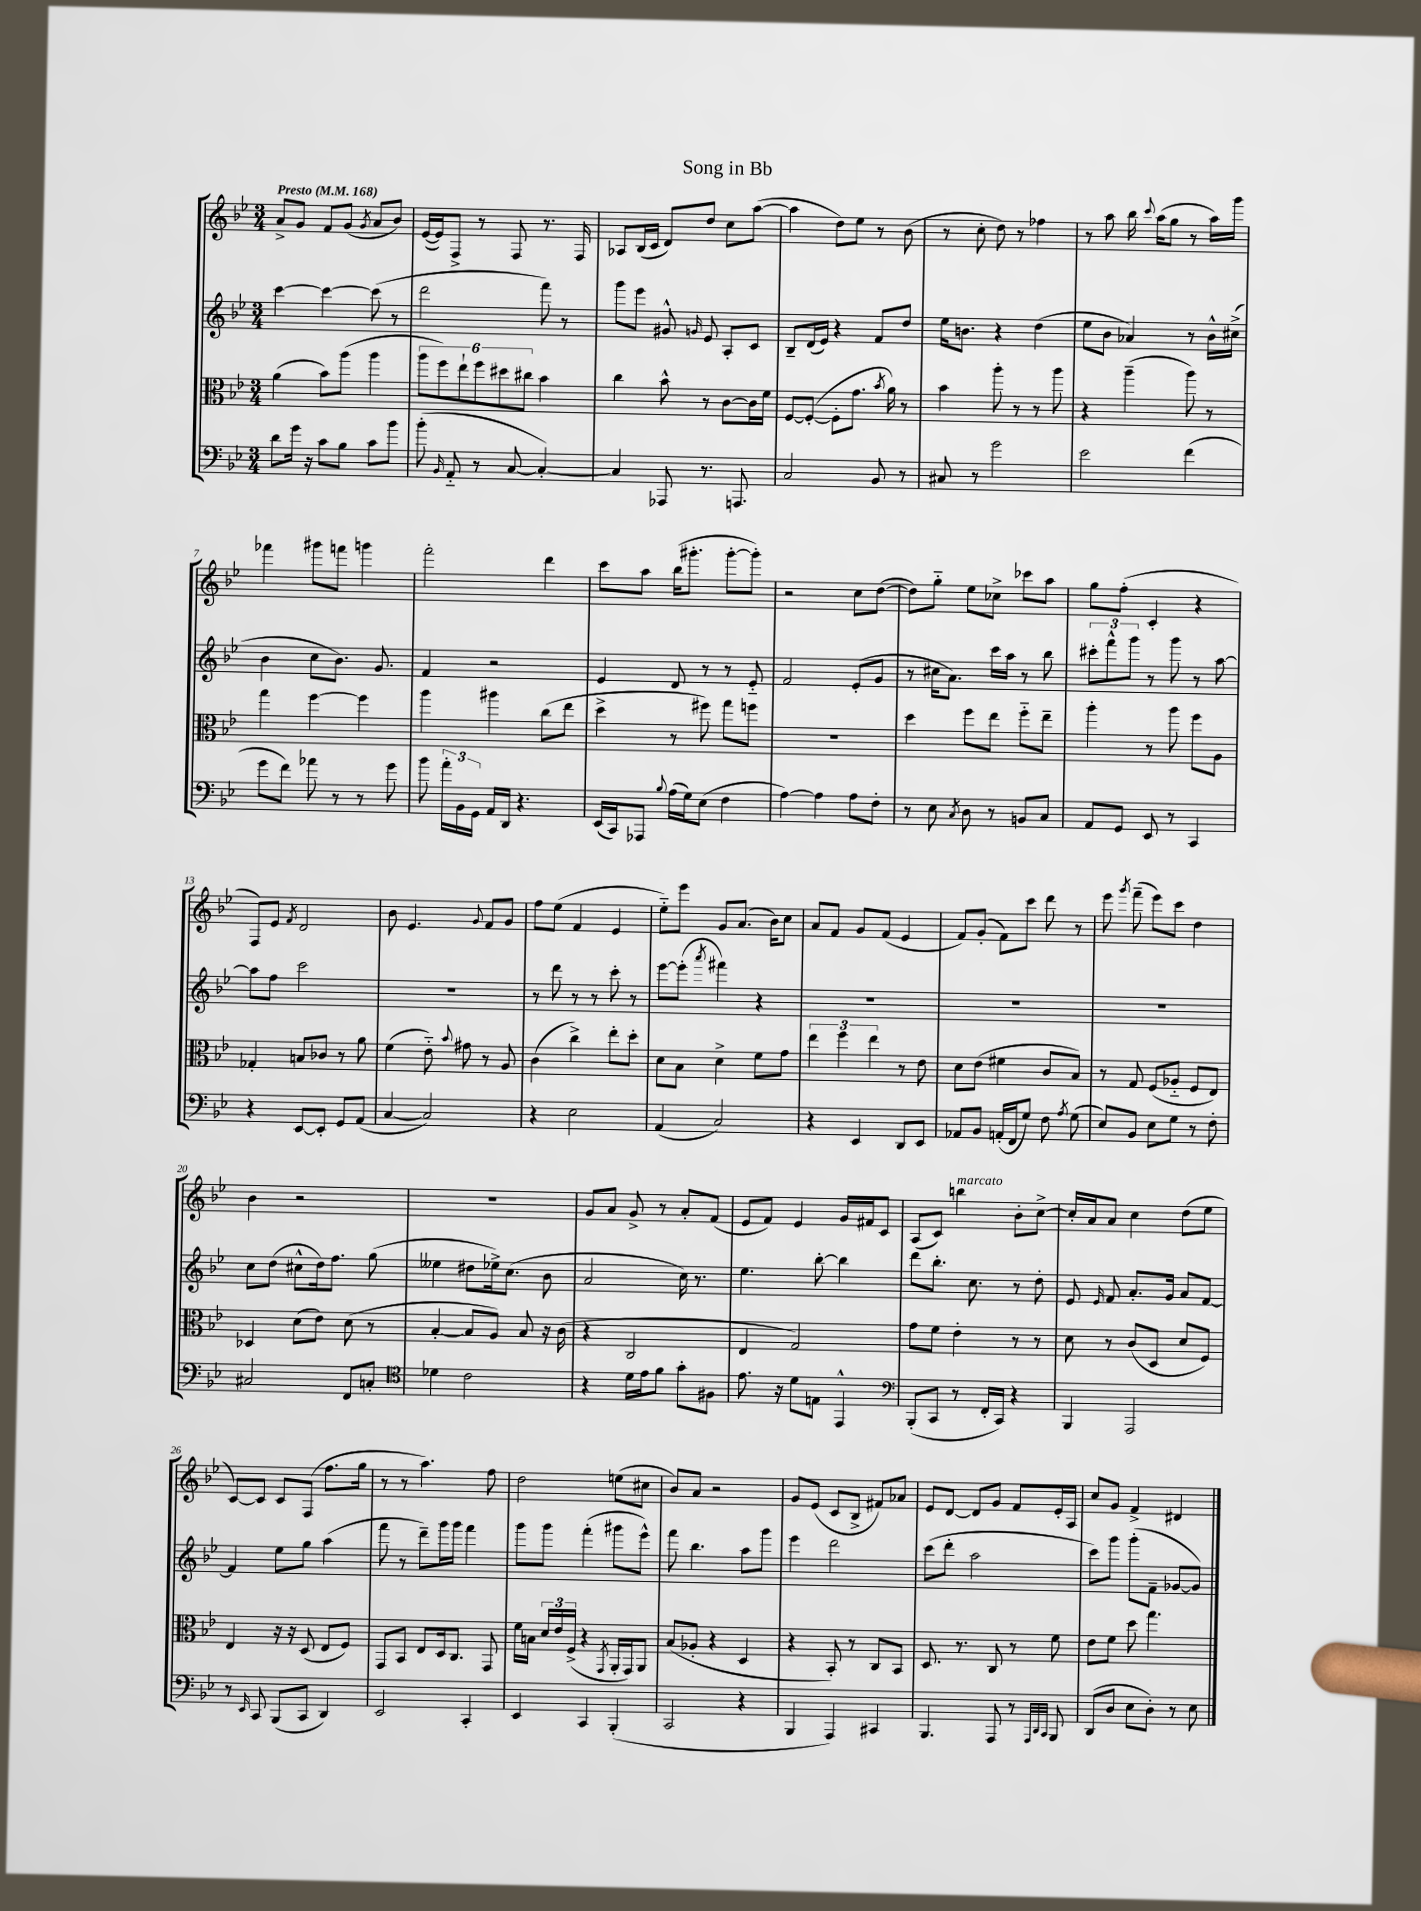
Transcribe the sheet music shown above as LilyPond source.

\header { title = "Song in Bb" }
<<
\new StaffGroup <<
\new Staff = "s0" {
    \clef treble \key bes \major \numericTimeSignature \time 3/4 \tempo "Presto" 4 = 168
    \autoBeamOff a'8[-> g'8] f'8[ g'8]( \acciaccatura { g'8 } a'8[ bes'8]) |
    ees'16[~( ees'16) f8]-> r8 f8 r8. f16 |
    aes8[ bes16( c'16] d'8[) d''8] c''8[ a''8]~( |
    a''4 d''8[) ees''8] r8 bes'8( |
    r8 c''8-. d''8) r8 fes''4 |
    r8 a''8 bes''16 \appoggiatura { c'''8 } a''16[( g''8] r8 a''16[) g'''16] |
    fes'''4 gis'''8[ f'''8] g'''4 |
    f'''2-. d'''4 |
    c'''8[ a''8] bes''16[( gis'''8.]-. gis'''8[~-. gis'''8]-.) |
    r2 c''8[ d''8]~( |
    d''8[) g''8]-_ ees''8[ ces''8]-> ces'''8[ a''8] |
    g''8[ f''8]-.( c'4-. r4 |
    f8[) ees'8] \acciaccatura { f'8 } d'2 |
    bes'8 ees'4. \appoggiatura { g'8 } f'8[ g'8] |
    f''8[ ees''8]( f'4 ees'4 |
    ees''8[-_) ees'''8] g'8[ a'8.]( bes'16[) c''8] |
    a'8[ f'8] g'8[ f'8]( ees'4 |
    f'8[) g'8]-.( f'8[) c'''8] d'''8 r8 |
    ees'''8 \acciaccatura { g'''8 } f'''8--( ees'''8[) c'''8] d''4 |
    bes'4 r2 |
    R2. |
    g'8[ a'8] g'8-> r8 a'8[-. f'8]( |
    ees'8[ f'8]) ees'4 g'16[ fis'16 c'8] |
    a8[( c'8]) b''4^\markup { \italic "marcato" } bes'8[-. c''8]~-> |
    c''16[-. a'16 a'8] c''4 d''8[( ees''8] |
    c'8[~) c'8] c'8[ f8]( f''8.[ g''16] |
    r8 r8 a''4.) f''8 |
    d''2 e''8[( cis''8] |
    bes'8[) a'8] r2 |
    g'8[ ees'8]( c'8[ bes8]-> fis'8[) aes'8] |
    ees'8[ d'8]~ d'8[ g'8] f'8[ ees'16-. a16] |
    c''8[ g'8] f'4-> dis'4 \bar "|." |
}
\new Staff = "s1" {
    \clef treble \key bes \major \numericTimeSignature \time 3/4
    \autoBeamOff c'''4~ c'''4~ c'''8( r8 |
    d'''2 f'''8) r8 |
    g'''8[ ees'''8] gis'8-^ \grace { g'16 } ees'8 a8[-. c'8] |
    bes8[-- d'16( ees'16]) r4 f'8[ d''8] |
    ees''16[ b'8.] r4 d''4( |
    ees''8[ bes'8] aes'4) r8 bes'16[-^ cis''16]->( |
    bes'4 c''8[ bes'8.]) g'8. |
    f'4 r2 |
    ees'4 d'8 r8 r8 ees'8-_ |
    f'2 ees'8[-.( g'8] |
    r8 cis''16[ a'8.]) c'''16[ a''16] r8 bes''8 |
    \tuplet 3/2 { cis'''8[-. f'''8-^ g'''8] } r8 g'''8 r8 a''8~ |
    a''8[ f''8] c'''2 |
    R2. |
    r8 d'''8 r8 r8 c'''8-. r8 |
    ees'''8[~ ees'''8]-.( \acciaccatura { a'''8 } fis'''4) r4 |
    R2. |
    R2. |
    R2. |
    c''8[ d''8]( cis''8[-^ d''16) f''8.] g''8( |
    eeses''4 dis''8[ ees''16->) c''8.]( bes'8 |
    a'2 c''16) r8. |
    ees''4. bes''8~-. bes''4 |
    d'''8[ bes''8.]-. c''8. r8 d''8-. |
    ees'8 \grace { ees'16 } f'8 a'8.[-. g'16] a'8[ f'8]~ |
    f'4 ees''8[ g''8] a''4( |
    f'''8 r8 d'''8[--) g'''16 g'''16] f'''4 |
    g'''8[ g'''8] f'''4-.( gis'''8[ ees'''8]-^) |
    f'''8 bes''4. a''8[ g'''8] |
    ees'''4 d'''2 |
    c'''8[( d'''8]-. a''2 |
    c'''8[) g'''8] g'''8[-.( f'8]-- ges'8[~ ges'8]) \bar "|." |
}
\new Staff = "s2" {
    \clef alto \key bes \major \numericTimeSignature \time 3/4
    \autoBeamOff a'4( bes'8[) a''8]( a''4 |
    \tuplet 6/4 { a''8[ f''8) ees''8-! f''8 dis''8 cis''8] } bes'4 |
    c''4 bes'8-^ r8 c'8[~ c'16 f'16] |
    f8[~ f8]~-.( f8[-. g'8.] \acciaccatura { bes'8 } a'16) r8 |
    bes'4 a''8-. r8 r8 a''8 |
    r4 a''4--( a''8) r8 |
    g''4 f''4~ f''4 |
    a''4 ais''4 c''8[( ees''8] |
    d''4-> r8 fis''8) g''8[ f''8] |
    R2. |
    d''4 f''8[ ees''8] f''8[-_ ees''8]-- |
    a''4-. r8 a''8 f''8[ a8] |
    ges4-. b8[ ces'8] r8 a'8 |
    f'4( ees'8-_) \appoggiatura { bes'8 } gis'8 r8 a8 |
    c'4( c''4->) ees''8[-. d''8]-. |
    d'8[ bes8] d'4-> f'8[ g'8] |
    \tuplet 3/2 { ees''4 f''4 ees''4 } r8 ees'8 |
    d'8[ ees'8]( fis'4 c'8[ bes8]) |
    r8 g8 f8[( aes8]-_ f8[ ees8]) |
    des4 d'8[( ees'8]) d'8( r8 |
    bes4~-. bes8[ a8]) bes8 r16 c'16( |
    r4 c2 |
    ees4 g2) |
    g'8[ f'8] ees'4-. r8 r8 |
    d'8 r8 c'8[( d8] d'8[ f8]) |
    ees4 r16 r16 d8( ees8[ f8]) |
    g,8[ bes,8] ees8[ d16 c8.] g,8 |
    f'16[ b16] \tuplet 3/2 { d'16[ ees'16 f16]->( } r4 \acciaccatura { g,8 } a,16[-. g,16) a,8] |
    bes8[( aes8]-. r4 d4 |
    r4 bes,8-.) r8 c8[ bes,8] |
    d8. r8. c8 r8 f'8 |
    ees'8[ f'8] d''8 g''4. \bar "|." |
}
\new Staff = "s3" {
    \clef bass \key bes \major \numericTimeSignature \time 3/4
    \autoBeamOff d'8[ g'16] r16 c'8[ bes8] c'8[ bes'8] |
    bes'8-.( \grace { bes,16 } a,8-_ r8 c8~ c4~-.) |
    c4 aes,,8 r8. a,,8. |
    c2 bes,8 r8 |
    cis8 r8 g'2 |
    ees'2 f'4( |
    g'8[ f'8]) aes'8 r8 r8 g'8 |
    bes'8 \tuplet 3/2 { a'16[-. bes,16 g,16] } a,16[ d,16] r4. |
    ees,16[( c,16) aes,,8] \appoggiatura { bes8 } a16[( g16) ees8]( f4 |
    a4~) a4 a8[ f8]-. |
    r8 ees8 \acciaccatura { c8 } d8 r8 b,8[ c8] |
    a,8[ g,8] ees,8 r8 c,4 |
    r4 ees,8[~ ees,8]-. g,8[ a,8]( |
    c4~ c2) |
    r4 ees2 |
    a,4( c2) |
    r4 ees,4 d,8[ ees,8] |
    aes,8[ bes,8] a,16[-.( f,16 g8]) f8 \acciaccatura { a8 } g8( |
    ees8[) bes,8] ees8[ g8] r8 f8-. |
    cis2 f,8[ c8]-. |
    \clef tenor des'4 c'2 |
    r4 d'16[ ees'16 f'8] g'8[-. fis8] |
    ees'8. r16 d'8[ e8] ees,4-^ |
    \clef bass bes,,8[-.( c,8] r8 f,16[-. c,16]) r4 |
    bes,,4 a,,2 |
    r8 \grace { ees,16 } c,8 bes,,8[( c,8] d,4) |
    ees,2 c,4-. |
    ees,4 c,4 bes,,4-.( |
    c,2 r4 |
    bes,,4 a,,4) cis,4 |
    bes,,4. a,,8 r8 \grace { a,,32[ d,32 c,32] } bes,,8 |
    d,8[( d8] ees8[ d8]-.) r8 ees8 \bar "|." |
}
>>
>>
